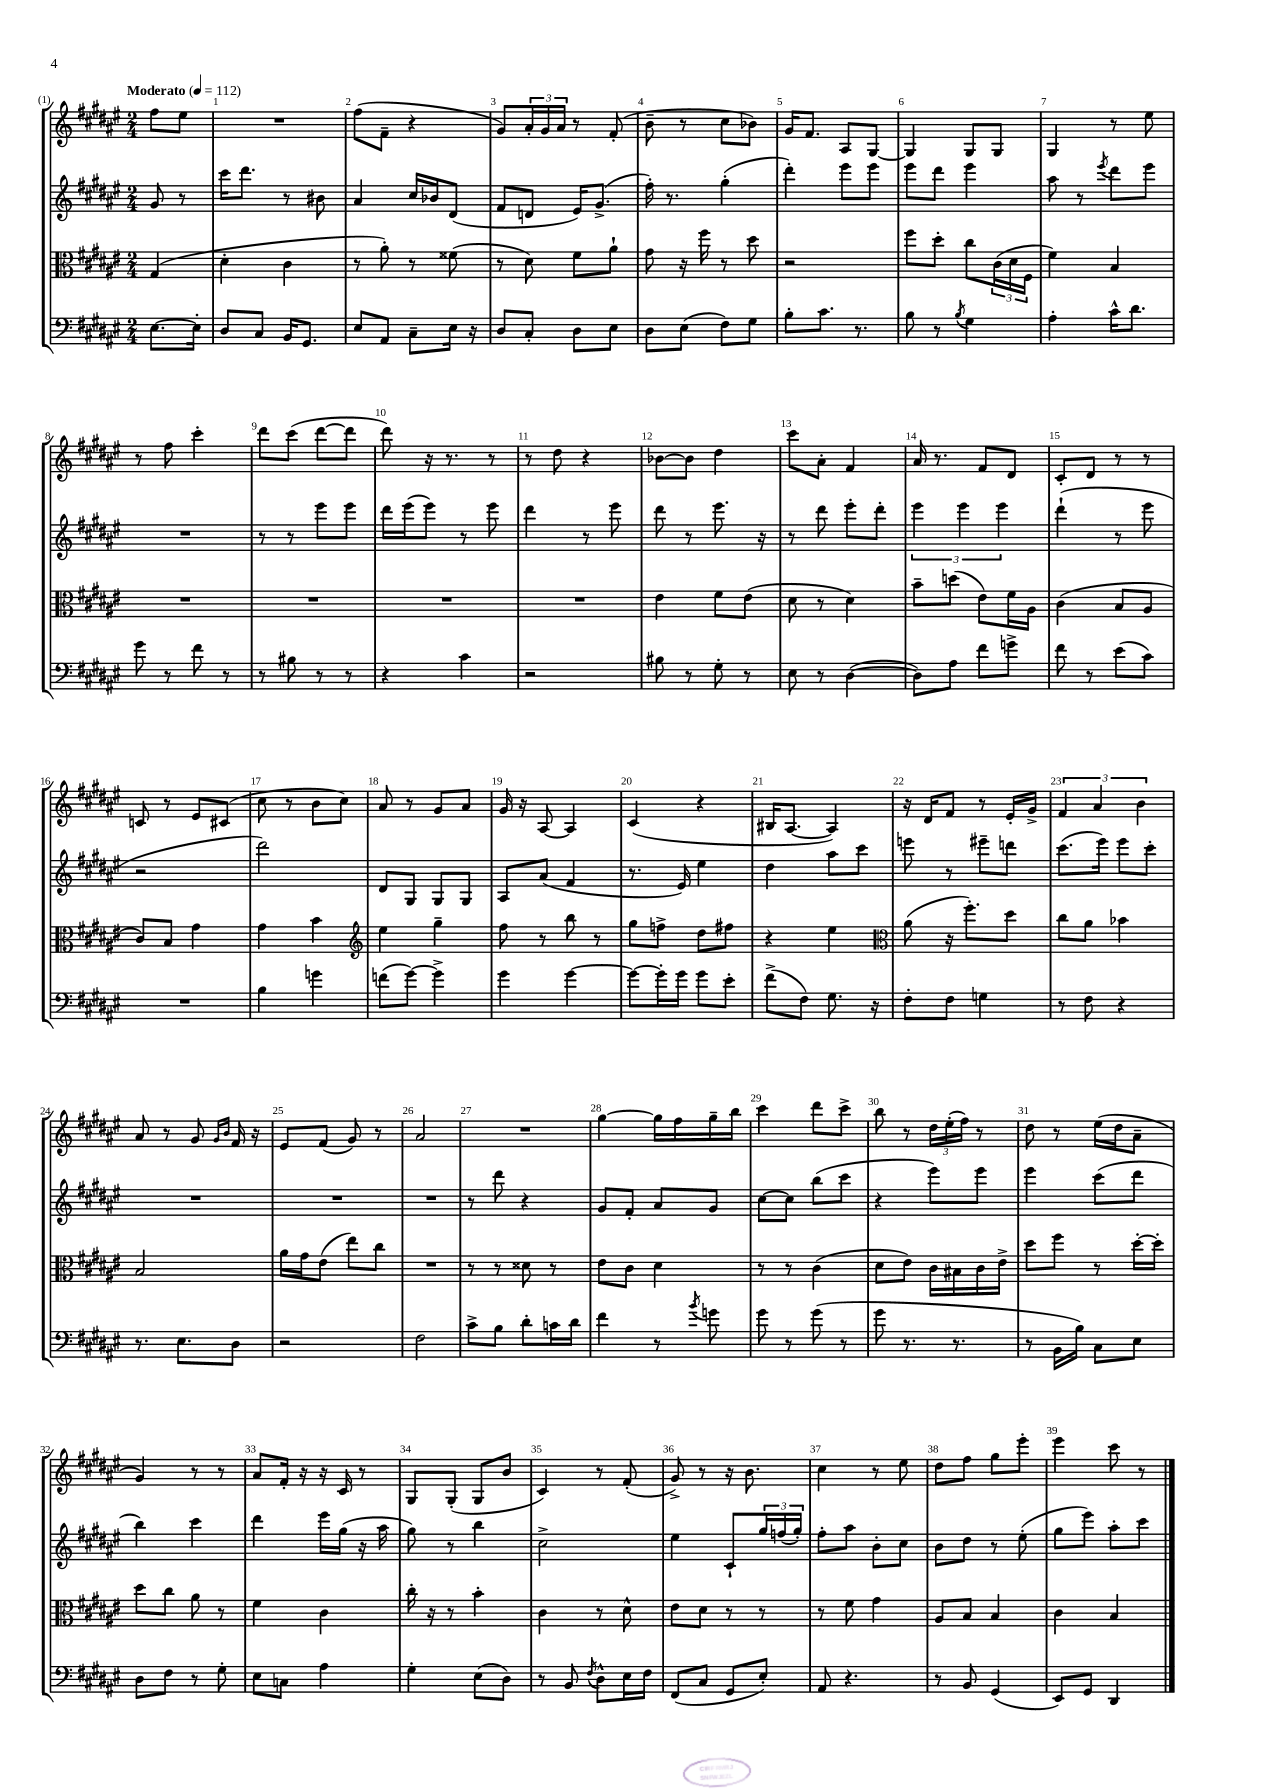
<<
\new StaffGroup <<
\new Staff = "s0" {
    \clef treble \key fis \major \numericTimeSignature \time 2/4 \partial 4 \tempo "Moderato" 4 = 112
    fis''8 eis''8 |
    R2 |
    fis''8( fis'8-- r4 |
    gis'8) \tuplet 3/2 { ais'16-. gis'16 ais'16 } r8 fis'8-.( |
    b'8-- r8 cis''8 bes'8) |
    gis'16 fis'8. ais8 gis8~ |
    gis4 gis8 gis8 |
    gis4 r8 eis''8 |
    r8 fis''8 cis'''4-. |
    dis'''8 cis'''8( dis'''8~ dis'''8 |
    dis'''8) r16 r8. r8 |
    r8 dis''8 r4 |
    bes'8~ bes'8 dis''4 |
    cis'''8 ais'8-. fis'4 |
    ais'16 r8. fis'8 dis'8 |
    cis'8-. dis'8 r8 r8 |
    c'8 r8 eis'8 cis'8( |
    cis''8 r8 b'8 cis''8) |
    ais'8 r8 gis'8 ais'8 |
    gis'16 r16 ais8~ ais4 |
    cis'4( r4 |
    bis16 ais8.~ ais4) |
    r16 dis'16 fis'8 r8 eis'16-. gis'16-> |
    \tuplet 3/2 { fis'4 ais'4 b'4 } |
    ais'8 r8 gis'8 \grace { gis'16 b'16 } fis'16 r16 |
    eis'8 fis'8( gis'8) r8 |
    ais'2 |
    R2 |
    gis''4~ gis''16 fis''16 gis''16-- b''16 |
    cis'''4 dis'''8 cis'''8-> |
    b''8 r8 \tuplet 3/2 { dis''16 eis''16-.( fis''16) } r8 |
    dis''8 r8 eis''16( dis''16 ais'8-- |
    gis'4) r8 r8 |
    ais'8 fis'16-. r16 r16 cis'16 r8 |
    gis8 gis8-.( gis8 b'8 |
    cis'4) r8 fis'8-.( |
    gis'8->) r8 r16 b'8. |
    cis''4 r8 eis''8 |
    dis''8 fis''8 gis''8 eis'''8-. |
    eis'''4 cis'''8 r8 \bar "|." |
}
\new Staff = "s1" {
    \clef treble \key fis \major \numericTimeSignature \time 2/4 \partial 4
    gis'8 r8 |
    cis'''16 dis'''8. r8 bis'8 |
    ais'4 cis''16 bes'16 dis'8( |
    fis'8 d'8 eis'16) gis'8.->( |
    fis''16-.) r8. gis''4-.( |
    dis'''4-.) eis'''8 eis'''8 |
    eis'''8 dis'''8 eis'''4 |
    ais''8 r8 \acciaccatura { eis'''8 } dis'''8 eis'''8 |
    R2 |
    r8 r8 eis'''8 eis'''8 |
    dis'''16 eis'''16( eis'''8) r8 eis'''8 |
    dis'''4 r8 eis'''8 |
    dis'''8 r8 eis'''8. r16 |
    r8 dis'''8 eis'''8-. dis'''8-. |
    \tuplet 3/2 { eis'''4 eis'''4 eis'''4 } |
    dis'''4-!( r8 eis'''8 |
    r2 |
    dis'''2) |
    dis'8 gis8 gis8 gis8 |
    ais8 ais'8( fis'4 |
    r8. eis'16) eis''4 |
    dis''4 ais''8 cis'''8 |
    e'''8 r8 eis'''8-- d'''8 |
    cis'''8.( eis'''16) eis'''8 cis'''8-. |
    R2 |
    R2 |
    R2 |
    r8 dis'''8 r4 |
    gis'8 fis'8-. ais'8 gis'8 |
    cis''8~ cis''8 b''8( cis'''8 |
    r4 eis'''8) eis'''8 |
    eis'''4 cis'''8( dis'''8 |
    b''4) cis'''4 |
    dis'''4 eis'''16 gis''16( r16 ais''16 |
    gis''8) r8 b''4 |
    cis''2-> |
    eis''4 cis'8-! \tuplet 3/2 { gis''16 f''16( gis''16-.) } |
    fis''8-. ais''8 b'8-. cis''8 |
    b'8 dis''8 r8 eis''8-.( |
    gis''8 eis'''8) ais''8-. cis'''8 \bar "|." |
}
\new Staff = "s2" {
    \clef alto \key fis \major \numericTimeSignature \time 2/4 \partial 4
    gis4( |
    dis'4-. cis'4 |
    r8 ais'8-.) r8 fisis'8( |
    r8 dis'8) fis'8 ais'8-! |
    gis'8 r16 fis''16 r8 dis''8 |
    r2 |
    fis''8 dis''8-. cis''8 \tuplet 3/2 { cis'16( dis'16 fis16 } |
    fis'4) b4 |
    R2 |
    R2 |
    R2 |
    R2 |
    eis'4 fis'8 eis'8( |
    dis'8 r8 dis'4) |
    b'8-- d''8( eis'8) fis'16 ais16 |
    cis'4( b8 ais8 |
    cis'8) b8 gis'4 |
    gis'4 b'4 |
    \clef treble eis''4 gis''4-- |
    fis''8 r8 b''8 r8 |
    gis''8 f''8-> dis''8 fis''8 |
    r4 eis''4 |
    \clef alto ais'8( r16 fis''8.-.) dis''8 |
    cis''8 ais'8 bes'4 |
    b2 |
    ais'16 gis'16 eis'8( eis''8) cis''8 |
    R2 |
    r8 r8 disis'8 r8 |
    eis'8 cis'8 dis'4 |
    r8 r8 cis'4( |
    dis'8 eis'8) cis'16 bis16 cis'16 eis'16-> |
    dis''8 fis''8 r8 dis''16~-. dis''16-. |
    dis''8 cis''8 ais'8 r8 |
    fis'4 cis'4 |
    cis''16-. r16 r8 b'4-. |
    cis'4 r8 dis'8-^ |
    eis'8 dis'8 r8 r8 |
    r8 fis'8 gis'4 |
    ais8 b8 b4 |
    cis'4 b4 \bar "|." |
}
\new Staff = "s3" {
    \clef bass \key fis \major \numericTimeSignature \time 2/4 \partial 4
    eis8.~ eis16-. |
    dis8 cis8 b,16 gis,8. |
    eis8 ais,8 cis8-- eis16 r16 |
    dis8 cis8-. dis8 eis8 |
    dis8 eis8( fis8) gis8 |
    b8-. cis'8. r8. |
    b8 r8 \acciaccatura { b8 } gis4 |
    ais4-. cis'16-^ dis'8. |
    gis'8 r8 fis'8 r8 |
    r8 bis8 r8 r8 |
    r4 cis'4 |
    r2 |
    bis8 r8 gis8-. r8 |
    eis8 r8 dis4~( |
    dis8) ais8 fis'8 g'8-> |
    fis'8 r8 eis'8( cis'8) |
    R2 |
    b4 g'4 |
    f'8( gis'8~) gis'4-> |
    gis'4 gis'4~ |
    gis'8~ gis'16-. gis'16 gis'8 eis'8-. |
    fis'8->( fis8) gis8. r16 |
    fis8-. fis8 g4 |
    r8 fis8 r4 |
    r8. eis8. dis8 |
    r2 |
    fis2 |
    cis'8-> b8 dis'8-. c'16 dis'16 |
    fis'4 r8 \acciaccatura { b'8 } g'8 |
    gis'8 r8 gis'8( r8 |
    gis'8 r8. r8. |
    r8 b,16 b16) cis8 eis8 |
    dis8 fis8 r8 gis8-. |
    eis8 c8 ais4 |
    gis4-. eis8( dis8) |
    r8 b,8 \acciaccatura { fis8 } dis8-^ eis16 fis16 |
    fis,8( cis8 gis,8 eis8-.) |
    ais,8 r4. |
    r8 b,8 gis,4( |
    eis,8) gis,8 dis,4 \bar "|." |
}
>>
>>
\layout { \context { \Score \override BarNumber.break-visibility = ##(#f #t #t) barNumberVisibility = #all-bar-numbers-visible } }
